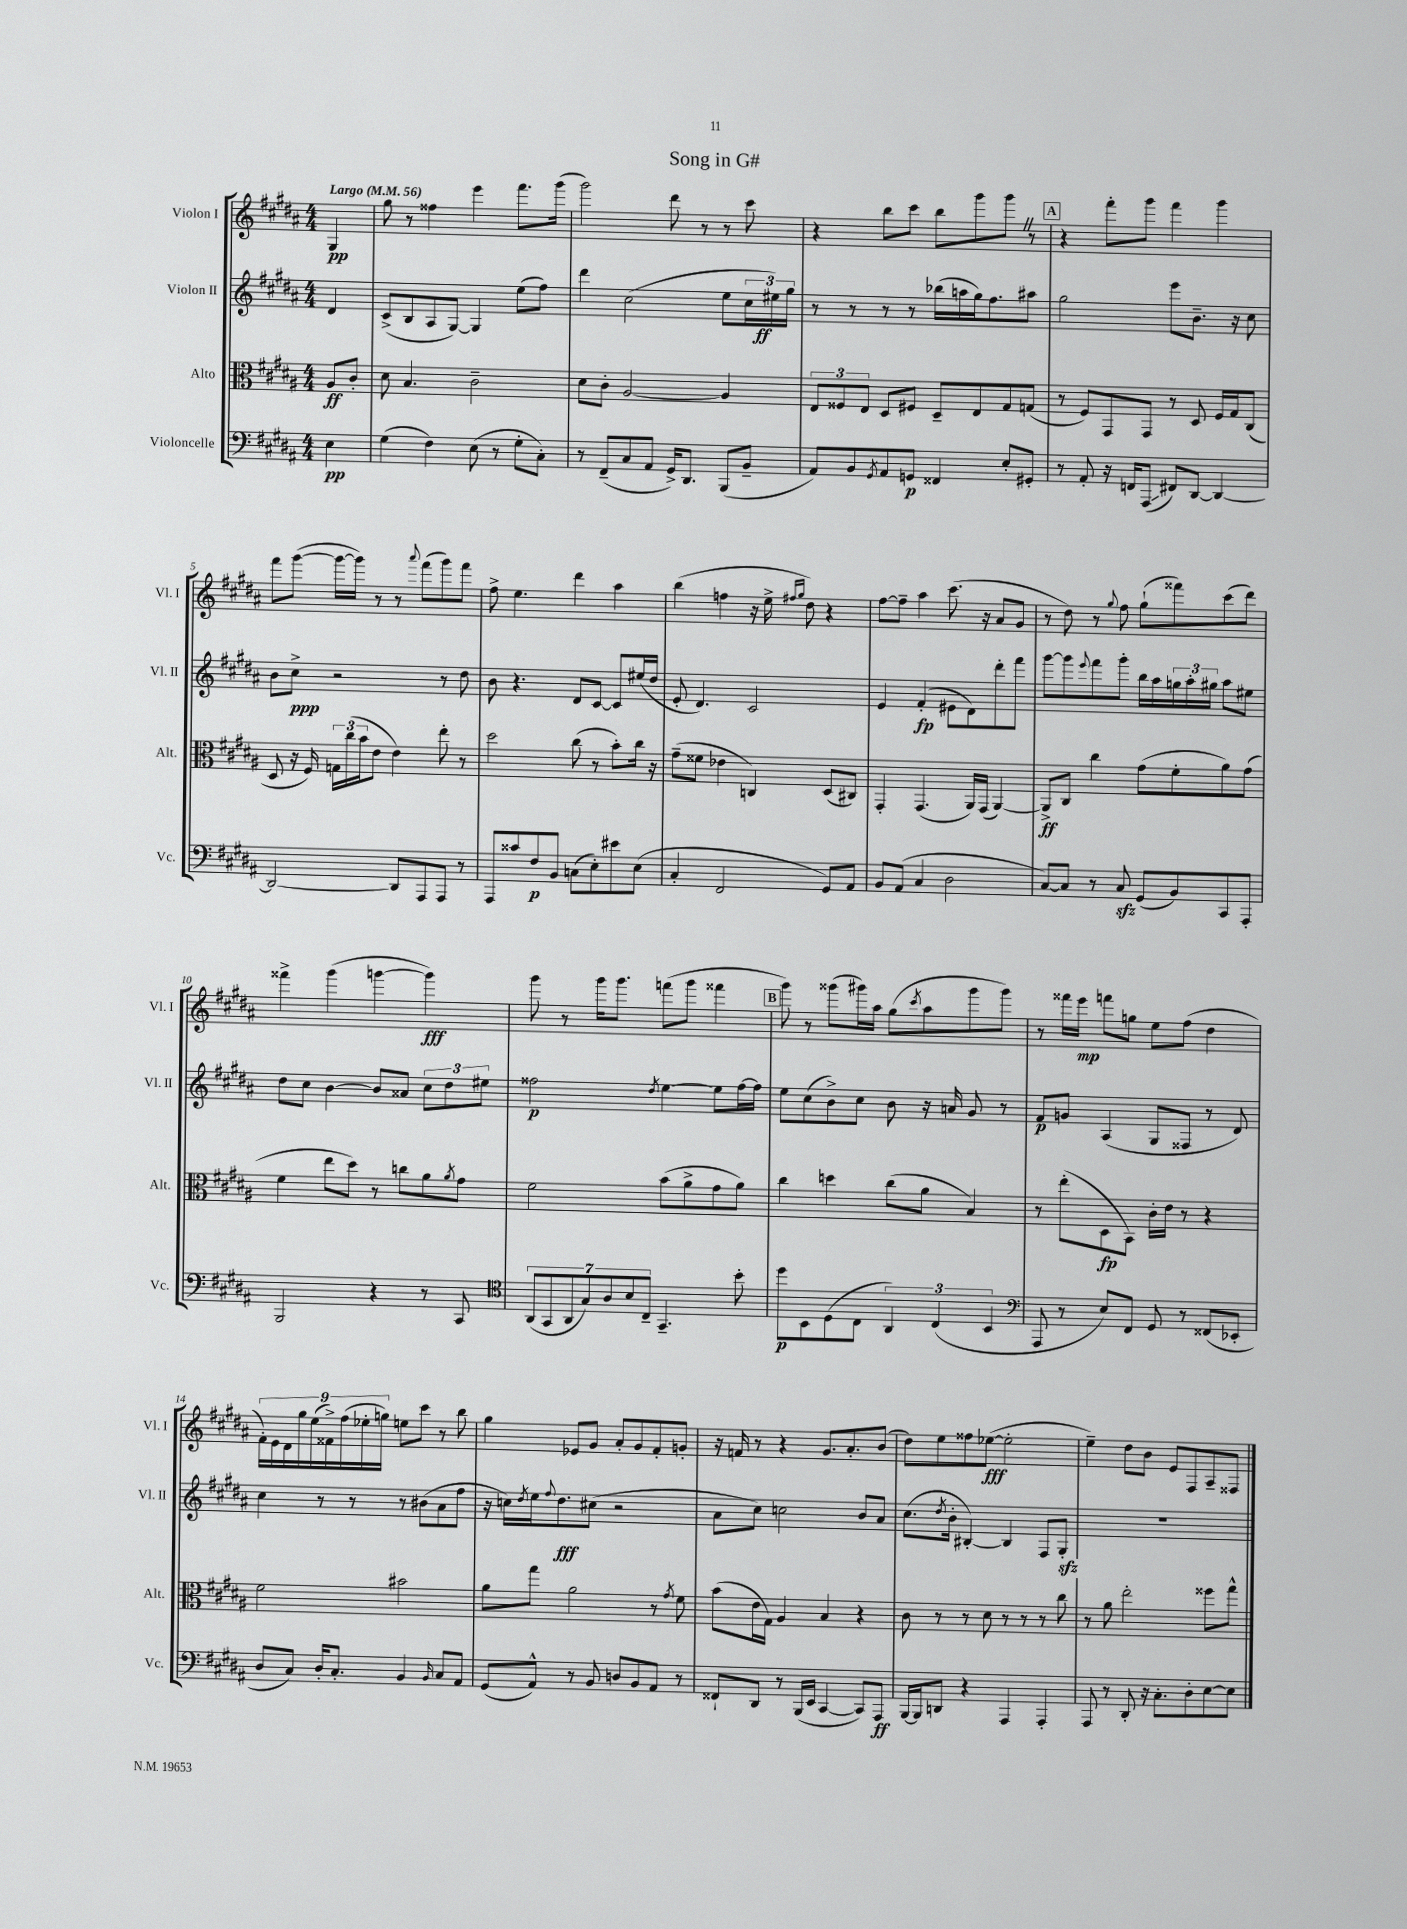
\header { title = "Song in G#" }
<<
\new StaffGroup <<
\new Staff = "s0" \with { instrumentName = "Violon I" shortInstrumentName = "Vl. I" } {
    \clef treble \key b \major \numericTimeSignature \time 4/4 \partial 4 \tempo "Largo" 4 = 56
    gis4\pp |
    gis''8 r8 fisis''4 e'''4 fis'''8. gis'''16( |
    gis'''2) dis'''8 r8 r8 cis'''8 |
    r4 b''8 cis'''8 b''8 gis'''8 gis'''8 \once \override BreathingSign.text = \markup { \musicglyph "scripts.caesura.straight" } \breathe r8 |
    \mark \markup { \box "A" } r4 fis'''8-. gis'''8 fis'''4 gis'''4 |
    fis'''8 gis'''8~( gis'''16~ gis'''16) r8 r8 \appoggiatura { ais'''8 } fis'''8( gis'''8) fis'''8 |
    fis''8-> e''4. dis'''4 ais''4 |
    b''4( f''4 r16 e''16-> \grace { fis''16 gis''16 } dis''8) r4 |
    fis''8~ fis''8-- ais''4 cis'''8.( r16 ais'8 gis'8 |
    r8 dis''8) r8 \appoggiatura { gis''8 } fis''8 gis''8-!( fisis'''8) cis'''8( dis'''8) |
    fisis'''4-> gis'''4( g'''4~ g'''4\fff) |
    gis'''8 r8 gis'''16 gis'''8. f'''8( gis'''8 fisis'''4 |
    \mark \markup { \box "B" } gis'''8) r8 gisis'''8( gis'''16) ais''16 gis''8( \acciaccatura { cis'''8 } ais''8 gis'''8 gis'''8) |
    r8 fisis'''16 e'''16\mp f'''8 g''8 e''8 fis''8( dis''4 |
    \tuplet 9/8 { fis'16-.) e'16 dis'16 gis''16 e''16( fisis'16->) fis''16( ees''16-. g''16) } e''8 cis'''8 r8 b''8 |
    gis''4 ees'8 gis'8 ais'8-. gis'8 fis'8-. g'8-. |
    r16 f'16 r8 r4 gis'8. ais'8.-. b'8( |
    dis''8) e''8 fisis''8 ees''8~\fff( ees''2-. |
    e''4--) dis''8 b'8 e'8 fis8 ais8-- fisis8 \bar "|." |
}
\new Staff = "s1" \with { instrumentName = "Violon II" shortInstrumentName = "Vl. II" } {
    \clef treble \key b \major \numericTimeSignature \time 4/4 \partial 4
    dis'4 |
    cis'8->( b8 ais8 gis8~) gis4 e''8( fis''8) |
    dis'''4 cis''2( e''8 \tuplet 3/2 { cis''16 eis''16\ff) gis''16 } |
    r8 r8 r8 r8 bes''16( a''16 gis''16) fis''8. ais''8 |
    \mark \markup { \box "A" } gis''2 e'''8 b'8.-- r16 cis''8 |
    b'8 cis''8->\ppp r2 r8 dis''8 |
    b'8 r4. dis'8 cis'8~ cis'8 eis''16( dis''16 |
    e'8-. dis'4.) cis'2 |
    e'4 fis'4-.\fp( eis'8 dis'8) dis'''8-. fis'''8 |
    gis'''8~ gis'''8 \appoggiatura { e'''8 } fis'''8 gis'''8-. b''16 ais''16 \tuplet 3/2 { g''16 ais''16-. gis''16 } ais''8 eis''8 |
    dis''8 cis''8 b'4~ b'8 aisis'8 \tuplet 3/2 { cis''8 dis''8 eis''8 } |
    fisis''2\p \acciaccatura { dis''8 } e''4~ e''8 fisis''16~ fisis''16 |
    \mark \markup { \box "B" } e''8 cis''8( b'8->) cis''8 b'8 r16 a'16 gis'8 r8 |
    fis'8\p g'8 ais4( gis8 fisis8 r8 dis'8) |
    cis''4 r8 r8 r8 bis'8( ais'8 fis''8 |
    r16 c''16) \acciaccatura { dis''8 } e''16 \appoggiatura { fis''8 } dis''8.\fff cis''8( r2 |
    ais'8 cis''8) c''2 b'8 ais'8 |
    cis''8.( \acciaccatura { dis''8 } b'16-. bis4~-.) bis4 fis8 gis8-.\sfz |
    R1 \bar "|." |
}
\new Staff = "s2" \with { instrumentName = "Alto" shortInstrumentName = "Alt." } {
    \clef alto \key b \major \numericTimeSignature \time 4/4 \partial 4
    ais8\ff cis'8-. |
    dis'8 b4. cis'2-- |
    dis'8 cis'8-. ais2~ ais4 |
    \tuplet 3/2 { e8 fisis8 e8 } dis8 fis8 dis8-- e8 gis8 g8( |
    \mark \markup { \box "A" } r8 fis8) gis,8 gis,8 r8 dis8 fis16 gis16 cis8( |
    dis8 r16 fis16) \tuplet 3/2 { g16 cis''16( b'16 } e'8 e'4) e''8-. r8 |
    dis''2 cis''8( r8 b'8-.) cis''16 r16 |
    gis'8--( fisis'8 ees'4 c4) dis8( cis8) |
    gis,4-. gis,4.( ais,16) gis,16( ais,4~) |
    ais,8->\ff cis8 cis''4 gis'8( fis'8-. ais'8) gis'8( |
    fis'4 e''8 dis''8) r8 c''8 ais'8 \acciaccatura { ais'8 } gis'8 |
    fis'2 b'8( ais'8-> gis'8 ais'8) |
    \mark \markup { \box "B" } cis''4 d''4 cis''8( ais'8 b4) |
    r8 e''8-.( dis8\fp b,8) cis'16-. e'16 r8 r4 |
    fis'2 bis'2 |
    ais'8 gis''8 ais'2 r8 \acciaccatura { gis'8 } fis'8 |
    b'8( e'16 gis16) ais4 b4 r4 |
    cis'8 r8 r8 dis'8 r8 r8 r8 cis''8 |
    r8 ais'8 e''2-. fisis''8 gis''8-^ \bar "|." |
}
\new Staff = "s3" \with { instrumentName = "Violoncelle" shortInstrumentName = "Vc." } {
    \clef bass \key b \major \numericTimeSignature \time 4/4 \partial 4
    e4\pp |
    gis4( fis4) e8( r8 gis8-. cis8-.) |
    r8 fis,8--( cis8 ais,8 gis,16->) dis,8. b,,8( b,8-- |
    ais,8) b,8 \acciaccatura { gis,8 } ais,8 g,8\p fisis,4 e8-. gis,8-. |
    \mark \markup { \box "A" } r8 ais,8-. r16 f,16 ais,,8\glissando( fis,8) dis,8~ dis,4~ |
    dis,2~ dis,8 ais,,8 ais,,8 r8 |
    ais,,8 cisis'8 fis8\p b,8 c8( e8-.) eis'8 e8( |
    cis4-. fis,2 gis,8) ais,8 |
    b,8 ais,8( cis4 dis2 |
    cis8~) cis8 r8 cis8\sfz gis,8( b,8) cis,8 ais,,8-. |
    b,,2 r4 r8 cis,8 |
    \clef tenor \tuplet 7/4 { ais,8( gis,8 ais,8 gis8) ais8 b8 cis8-- } gis,4.-- b'8-. |
    \mark \markup { \box "B" } dis''8\p b,8 dis8( cis8 \tuplet 3/2 { ais,4) cis4( b,4 } |
    \clef bass ais,,8 r8 e8) fis,8 gis,8 r8 fisis,8( ees,8-. |
    dis8 cis8) dis16-. cis8.-. b,4 \grace { b,16 } cis8 ais,8 |
    gis,8( ais,8-^) r8 b,8 d8 b,8 ais,8 r8 |
    fisis,8-! dis,8 r8 b,,16( e,16 cis,4~ cis,8) ais,,8\ff |
    b,,16~ b,,16 d,8 r4 ais,,4 ais,,4-. |
    ais,,8 r8 dis,8-. r16 cis8.-. dis8-. e8~ e8 \bar "|." |
}
>>
>>
